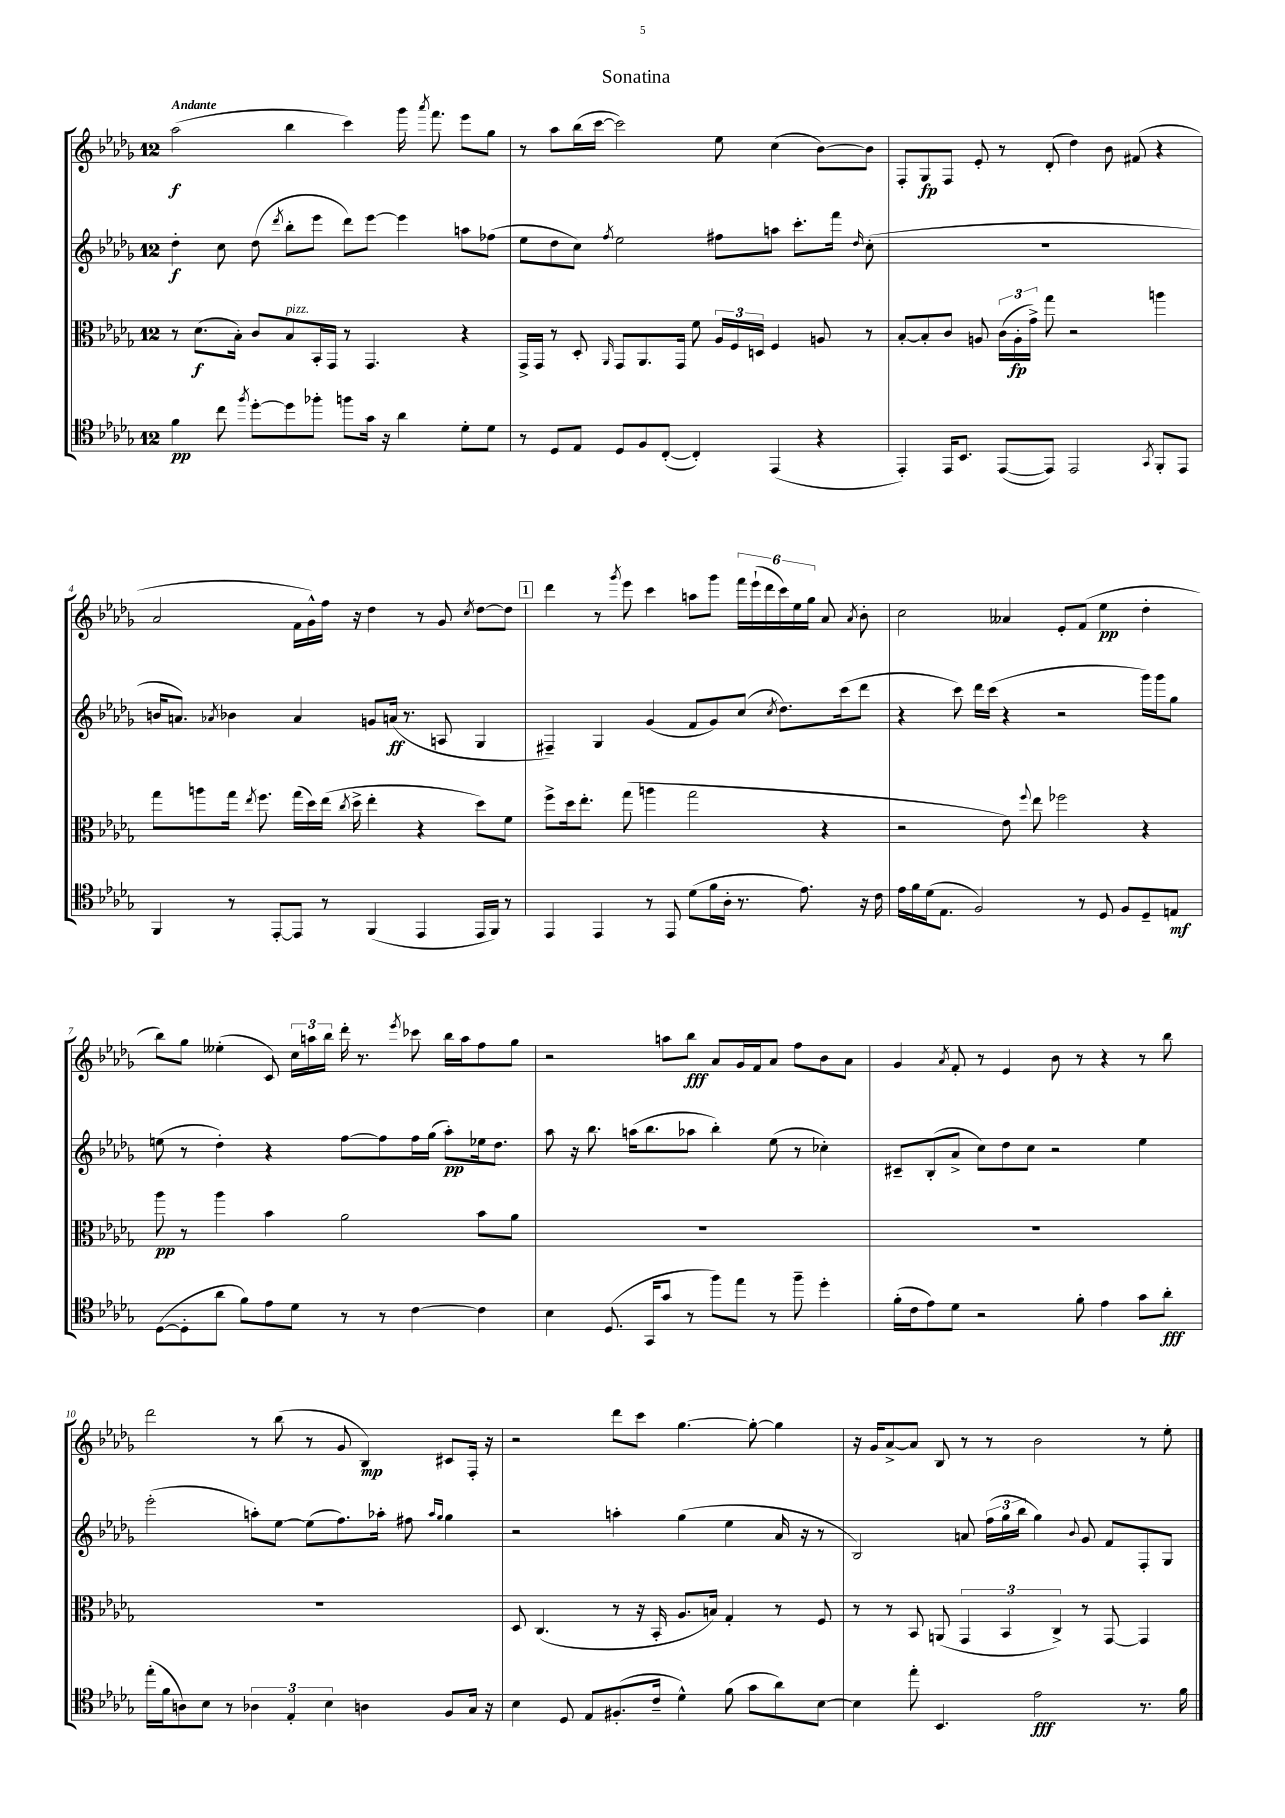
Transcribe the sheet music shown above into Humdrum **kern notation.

**kern	**kern	**kern	**kern
*staff4	*staff3	*staff2	*staff1
*clefC4	*clefC3	*clefG2	*clefG2
*k[b-e-a-d-g-]	*k[b-e-a-d-g-]	*k[b-e-a-d-g-]	*k[b-e-a-d-g-]
*M12/8	*M12/8	*M12/8	*M12/8
4f	8r	4dd-'	(2aa-
.	(8.d-	.	.
8cc	.	8cc	.
.	16B-')	.	.
8qff	.	.	.
[8dd-'	8c	(8dd-	.
.	.	8qddd-	.
8dd-]	8B-	8bb-'	4bb-
8ff-'	16BB-'	8eee-	.
.	16GG-	.	.
8ff	8r	8ddd-)	4ccc)
16g-	4.GG-	[8eee-	.
16r	.	.	.
4a-	.	4eee-]	16ggg-
.	.	.	8qaaa-
.	.	.	8.fff
8d-'	4r	8aa	8eee-
8d-	.	(8ff-	8gg-
=	=	=	=
8r	16GG-^	8ee-	8r
.	16GG-	.	.
8D-	8r	8dd-	8aa-
8E-	8D-'	8cc)	(16bb-
.	.	.	[16ccc
.	16qqAA-	8qff	.
8D-	8GG-	2ee-	2ccc])
8F	8.AA-	.	.
([8C'	.	.	.
.	16GG-	.	.
4C'])	8f	.	.
.	24A-	8ff#	8ee-
.	24F	.	.
.	24D	.	.
(4EE-	4F	8aa	(4cc
.	.	8.ccc'	.
4r	8A	.	[8b-)
.	.	16fff	.
.	.	16qqdd-	.
.	8r	(8cc'	8b-]
=	=	=	=
4EE-')	[8B-'	1.r	8F'
.	8B-']	.	8G-
16EE-	8c	.	8F
8.BB-	.	.	.
.	8A	.	8e-'
([8EE-	(24c	.	8r
.	24A'	.	.
.	24g-^)	.	.
8EE-])	8gg-	.	(8d-'
2EE-	2r	.	4dd-)
.	.	.	8b-
.	.	.	(8f#
8qGG-	.	.	.
8FF'	4aa	.	4r
8EE-	.	.	.
=	=	=	=
4FF	8gg-	16b	2a-
.	.	8.a)	.
.	8aa	.	.
.	.	8qa-	.
8r	16gg-	4b-	.
.	8qee-	.	.
.	8.ff	.	.
[8EE-'	.	.	.
8EE-]	(16gg-	4a-	16f
.	16dd-)	.	16g-^^)
8r	(16ee-	.	16ff
.	8qcc	.	.
.	16dd-^	.	16r
(4FF	4ee-'	8g	4dd-
.	.	(16a	.
.	.	8.r	.
4EE-	4r	.	8r
.	.	8A	8g-
.	.	.	8qcc
16EE-	8dd-)	4G-	[8dd-
16FF)	.	.	.
8r	8f	.	8dd-]
=	=	=	=
4EE-	8ff^	4F#~)	4ddd-
.	16dd-	.	.
.	8.ee-'	.	.
4EE-	.	4G-	8r
.	.	.	8qggg-
.	(8gg-	.	8eee-
8r	4aa	(4g-	4ccc
8EE-	.	.	.
(8d-	2gg-	8f	8aa
16f	.	8g-)	8ggg-
16A-'	.	.	.
8.r	.	(8cc	24fff
.	.	.	(24eee-`
.	.	.	24ddd-
.	.	8qcc	.
.	.	8.dd-)	24ccc)
.	.	.	24ee-
8.e-)	.	.	.
.	.	.	24gg-
.	4r	.	8a-
.	.	(16ccc	.
.	.	.	8qa-
16r	.	8ddd-	8b-'
16c	.	.	.
=	=	=	=
16e-	2r	4r	2cc
16f	.	.	.
(16d-	.	.	.
8.E-	.	.	.
.	.	8ccc)	.
2F)	.	16ddd-	.
.	.	(16ccc	.
.	8e-)	4r	4a--
.	8qqff	.	.
.	8ee-	.	.
.	2ff-	2r	8e-'
8r	.	.	(8f
8D-	.	.	4ee-
8F	.	.	.
8D-~	4r	16ggg-)	4dd-'
.	.	16ggg-	.
8E	.	8gg-	.
=	=	=	=
([8D-	8aa-	(8ee	8bb-)
8D-']	8r	8r	8gg-
8a-	4aa-	4dd-')	(4ee--'
8f)	.	.	.
8e-	4b-	4r	8c)
8d-	.	.	24cc
.	.	.	24aa
.	.	.	24bb-
8r	2a-	[8ff	16ddd-'
.	.	.	8.r
8r	.	8ff]	.
.	.	.	8qeee-
[4c	.	16ff	8ccc-
.	.	(16gg-	.
.	.	8aa-')	16bb-
.	.	.	16aa
4c]	8b-	16ee-	8ff
.	.	8.dd-	.
.	8a-	.	8gg-
=	=	=	=
4B-	1.r	8aa-	2r
.	.	16r	.
.	.	8.bb-	.
(8.D-	.	.	.
.	.	(16aa	.
16GG-	.	8.bb-	.
8g-	.	.	8aa
8r	.	8aa-	8bb-
8ff)	.	4bb-')	8a-
8ee-	.	.	16g-
.	.	.	16f
8r	.	(8ee-	8a-
8ff~	.	8r	8ff
4dd-'	.	4cc-')	8b-
.	.	.	8a-
=	=	=	=
(16f'	1.r	8c#~	4g-
16c	.	.	.
8e-)	.	(8B-'	.
.	.	.	8qa-
8d-	.	8a-^	8f'
2r	.	8cc)	8r
.	.	8dd-	4e-
.	.	8cc	.
.	.	2r	8b-
8f'	.	.	8r
4e-	.	.	4r
8g-	.	4ee-	8r
8a-'	.	.	8bb-
=	=	=	=
(16ee-'	1.r	(2eee-'	2ddd-
16f	.	.	.
8A)	.	.	.
8B-	.	.	.
8r	.	.	.
6A-	.	8aa')	8r
.	.	[8ee-	(8bb-
6E-'	.	.	.
.	.	(8ee-]	8r
6B-	.	.	.
.	.	8.ff)	8g-
4A	.	.	4B-)
.	.	16aa-'	.
.	.	8ff#	.
.	.	16qqaa-	.
.	.	16qqgg-	.
8F	.	4gg-	8c#
16G-	.	.	16F'
16r	.	.	16r
=	=	=	=
4B-	8D-	2r	2r
.	(4.C	.	.
8D-	.	.	.
8E-	.	.	.
(8.F#'	8r	4aa'	8ddd-
.	16r	.	8ccc
16c~	16BB-'	.	.
4d-^^)	8.A-	(4gg-	[4.gg-
.	16B)	.	.
(8f	4G-'	4ee-	.
8g-	.	.	8gg-'_
8a-)	8r	16a-	4gg-]
.	.	16r	.
[8B-	8F	8r	.
=	=	=	=
4B-]	8r	2B-)	16r
.	.	.	16g-
.	8r	.	[8a-^
8ee-'	8BB-	.	8a-]
4.BB-	(8AA	.	8B-
.	6GG-	8a	8r
.	.	(24ff	8r
.	6BB-	24gg-	.
.	.	24bb-	.
2e-	.	4gg-)	2b-
.	6C^)	.	.
.	.	8qqb-	.
.	8r	8g-	.
.	[8GG-	8f	.
8.r	4GG-]	8F'	8r
.	.	8G-	8ee-'
16f	.	.	.
==	==	==	==
*-	*-	*-	*-
